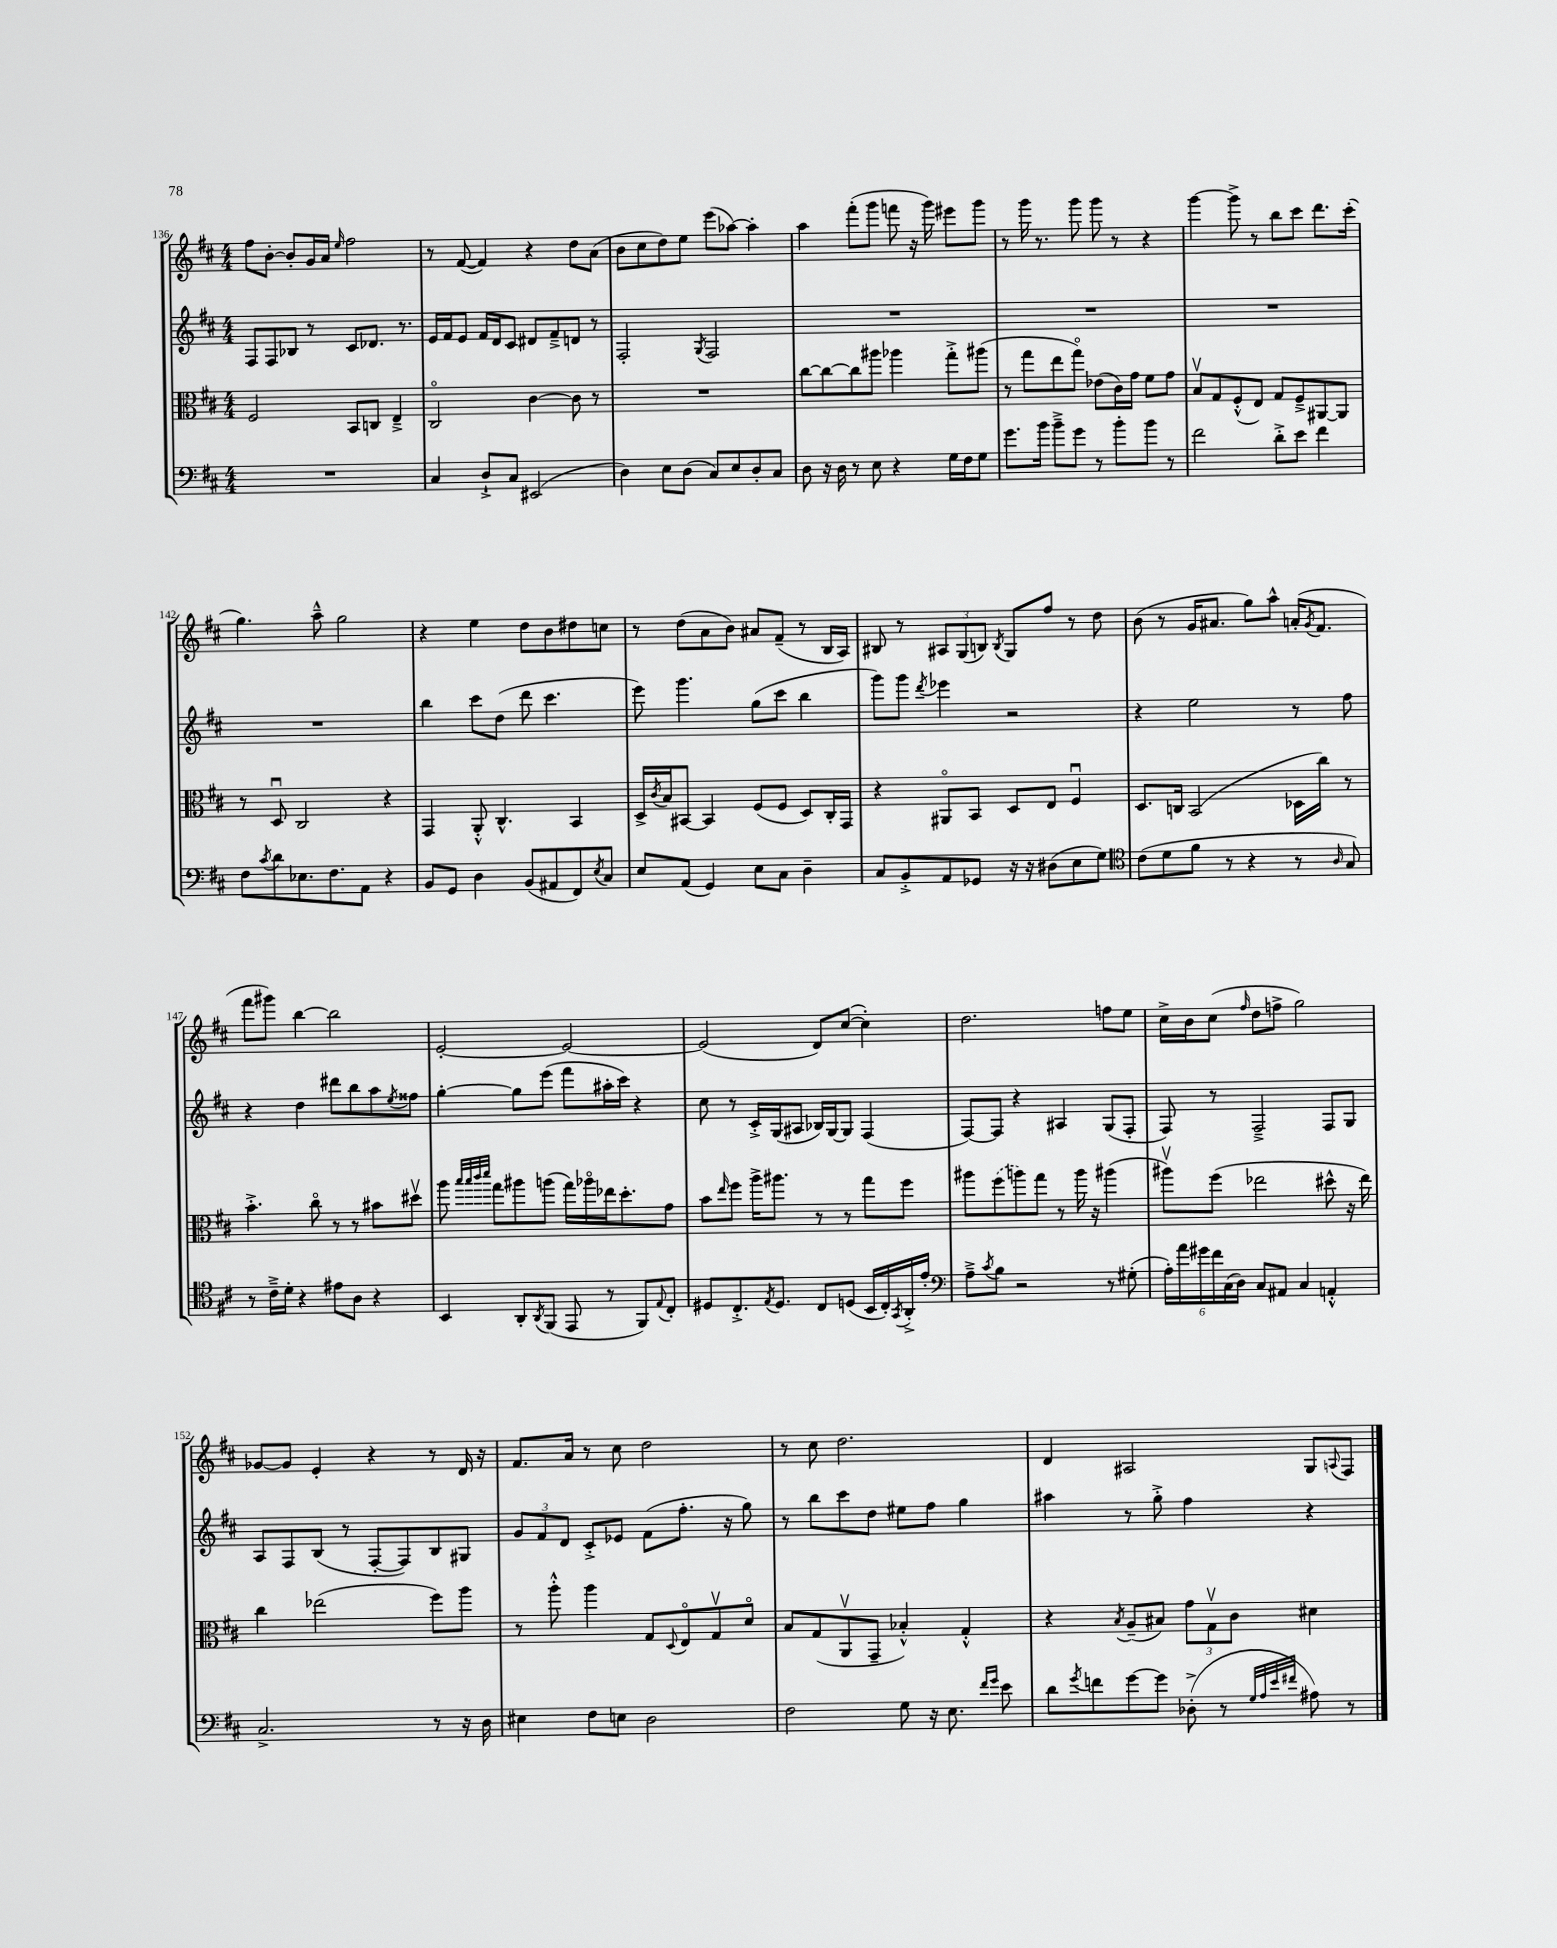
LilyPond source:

<<
\new StaffGroup <<
\new Staff = "s0" {
    \clef treble \key d \major \numericTimeSignature \time 4/4
    fis''8 b'8~-. b'8-. g'16 a'16 \grace { e''16 } fis''2 |
    r8 fis'8~( fis'4) r4 d''8 a'8( |
    b'8 cis''8 d''8) e''8 e'''8( aes''8~) aes''4-. |
    a''4 fis'''8-.( g'''8 f'''8 r16 g'''16) eis'''8 g'''8 |
    r8 g'''16 r8. g'''8 g'''8 r8 r4 |
    g'''4~ g'''8-> r8 b''8 cis'''8 d'''8. cis'''16-.( |
    g''4.) a''8---^ g''2 |
    r4 e''4 d''8 b'8 dis''8 c''8 |
    r8 d''8( a'8 b'8) ais'8 fis'8--( r8 b16 a16) |
    bis8 r8 \tuplet 3/2 { ais8 g8( b8) } \acciaccatura { b8 } g8 fis''8 r8 d''8 |
    b'8( r8 g'16 ais'8. g''8) a''8-^ a'16-.( \acciaccatura { g'8 } fis'8. |
    fis'''8 gis'''8) b''4~ b''2 |
    e'2~-. e'2~ |
    e'2( d'8) cis''8~( cis''4-.) |
    d''2. f''8 e''8 |
    cis''16-> b'16 cis''8( \grace { fis''16 } d''8 f''8-> g''2) |
    ges'8~ ges'8 e'4-. r4 r8 d'16 r16 |
    fis'8. a'16 r8 cis''8 d''2 |
    r8 cis''8 d''2. |
    d'4 ais2 g8 \appoggiatura { a8 } fis8 \bar "|." |
}
\new Staff = "s1" {
    \clef treble \key d \major \numericTimeSignature \time 4/4
    fis8 fis8 bes8 r8 cis'8 des'8. r8. |
    e'16 fis'16 e'8 fis'16 d'16 cis'8 dis'8 fis'8---> d'8 r8 |
    fis2-. \acciaccatura { g8 } fis2 |
    R1 |
    R1 |
    R1 |
    R1 |
    b''4 cis'''8 d''8( d'''8 cis'''4. |
    e'''8) g'''4. g''8( cis'''8 b''4 |
    g'''8) g'''8 \acciaccatura { d'''8 } ees'''4 r2 |
    r4 e''2 r8 fis''8 |
    r4 d''4 dis'''8 b''8 a''8 \acciaccatura { e''8 } fisis''8 |
    g''4~-. g''8 e'''8( fis'''8 ais''16-. cis'''16) r4 |
    cis''8 r8 cis'16-.-> g16( ais8 bes16) g16~ g8 fis4( |
    fis8~) fis8 r4 ais4 g8( fis8-. |
    fis8) r8 fis2---> fis8 g8 |
    a8 fis8 b8( r8 fis8~-. fis8) b8 gis8 |
    \tuplet 3/2 { g'8 fis'8 d'8 } cis'8-.-> ees'8 fis'8( fis''8.-. r16 g''8) |
    r8 b''8 cis'''8 d''8 eis''8 fis''8 g''4 |
    ais''4 r8 g''8-.-> fis''4 r4 \bar "|." |
}
\new Staff = "s2" {
    \clef alto \key d \major \numericTimeSignature \time 4/4
    fis2 b,8 c8 e4---> |
    cis2\flageolet cis'4~ cis'8 r8 |
    R1 |
    cis''8~ cis''8~ cis''8 ais''8 aes''4 g''8-.-> ais''8( |
    r8 g''8 e''8 g''8\flageolet) ees'8( cis'16) g'16 fis'8 g'8 |
    b8\upbow g8 fis8-.-^( e8) g8 fis8---> ais,8~ ais,8 |
    r8 d8\downbow cis2 r4 |
    g,4 a,8-.-^ cis4.-^ b,4 |
    d16-> \acciaccatura { cis'8 } b16 bis,8~ bis,4 fis8( fis8 d8) cis16-. g,16 |
    r4 ais,8\flageolet b,8 d8 e8 fis4\downbow |
    d8. c16 b,2( des16 cis''16) r8 |
    b'4.-.-> cis''8\flageolet r8 r8 bis'8 dis''8\upbow |
    a''8 \grace { b''32 b''32 cis'''32 d'''32 } g''8 ais''8 a''8( g''16) aes''16\flageolet ees''16 d''8.-. g'8 |
    b'8 \grace { e''16 } fis''8 a''16-> ais''8. r8 r8 g''8 fis''8 |
    ais''8 \once \slurDashed fis''8( a''8) g''8 r8 a''16 r16 ais''4( |
    ais''8\upbow) fis''8( ees''2 dis''8-^ r16 ees''16) |
    cis''4 ees''2( fis''8) a''8 |
    r8 a''8-.-^ a''4 g8 \appoggiatura { d8 } e8\flageolet g8\upbow d'8\flageolet |
    b8 g8( a,8\upbow g,8-- bes4-.-^) g4-.-^ |
    r4 \acciaccatura { b8 } a8--( bis8) \tuplet 3/2 { g'8 g8\upbow cis'8 } dis'4 \bar "|." |
}
\new Staff = "s3" {
    \clef bass \key d \major \numericTimeSignature \time 4/4
    R1 |
    cis4 d8-!-> cis8 eis,2( |
    d4) e8 d8( cis8) e8 d8-. cis8 |
    d8 r16 d16 r8 e8 r4 g16 fis16 g8 |
    g'8. b'16 b'8---> g'8 r8 b'8-. b'8 r8 |
    fis'2 d'8-.-> e'8 fis'4 |
    fis8 \acciaccatura { cis'8 } d'8 ees8. fis8. a,8 r4 |
    b,8 g,8 d4 b,8( ais,8 fis,8) \acciaccatura { e8 } cis8 |
    e8 a,8( g,4) e8 cis8 d4-- |
    cis8 b,8-.-> a,8 ges,8 r16 r16 dis8( e8 g8) |
    \clef tenor cis'8( d'8 fis'8 r8 r4 r8 \grace { a16 } g8) |
    r8 cis'16---> d'16-. r4 eis'8 a8 r4 |
    b,4 a,8-. \acciaccatura { a,8 } fis,8( e,8 r8 fis,8) \appoggiatura { e8 } cis8-. |
    dis8 cis8.-.-> \acciaccatura { e8 } dis8. cis8 d8( b,16 cis16-.) \acciaccatura { g,8 } a,16-.-> e'16-. |
    \clef bass a8---> \acciaccatura { cis'8 } b8 r2 r8 gis8-.( |
    \tuplet 6/4 { a16-.) a'16 gis'16 fis'16 cis16( d16) } cis8 ais,8 cis4 a,4-.-^ |
    cis2.-> r8 r16 d16 |
    eis4 fis8 e8 d2 |
    fis2 g8 r16 e8. \grace { fis'16 g'16 } e'8 |
    d'8 \acciaccatura { g'8 } f'8 g'8~ g'8 des8-.->( r8 \grace { g32 a32 e'32 fis'32 } ais8) r8 \bar "|." |
}
>>
>>
\layout { \context { \Score currentBarNumber = #136 } }
